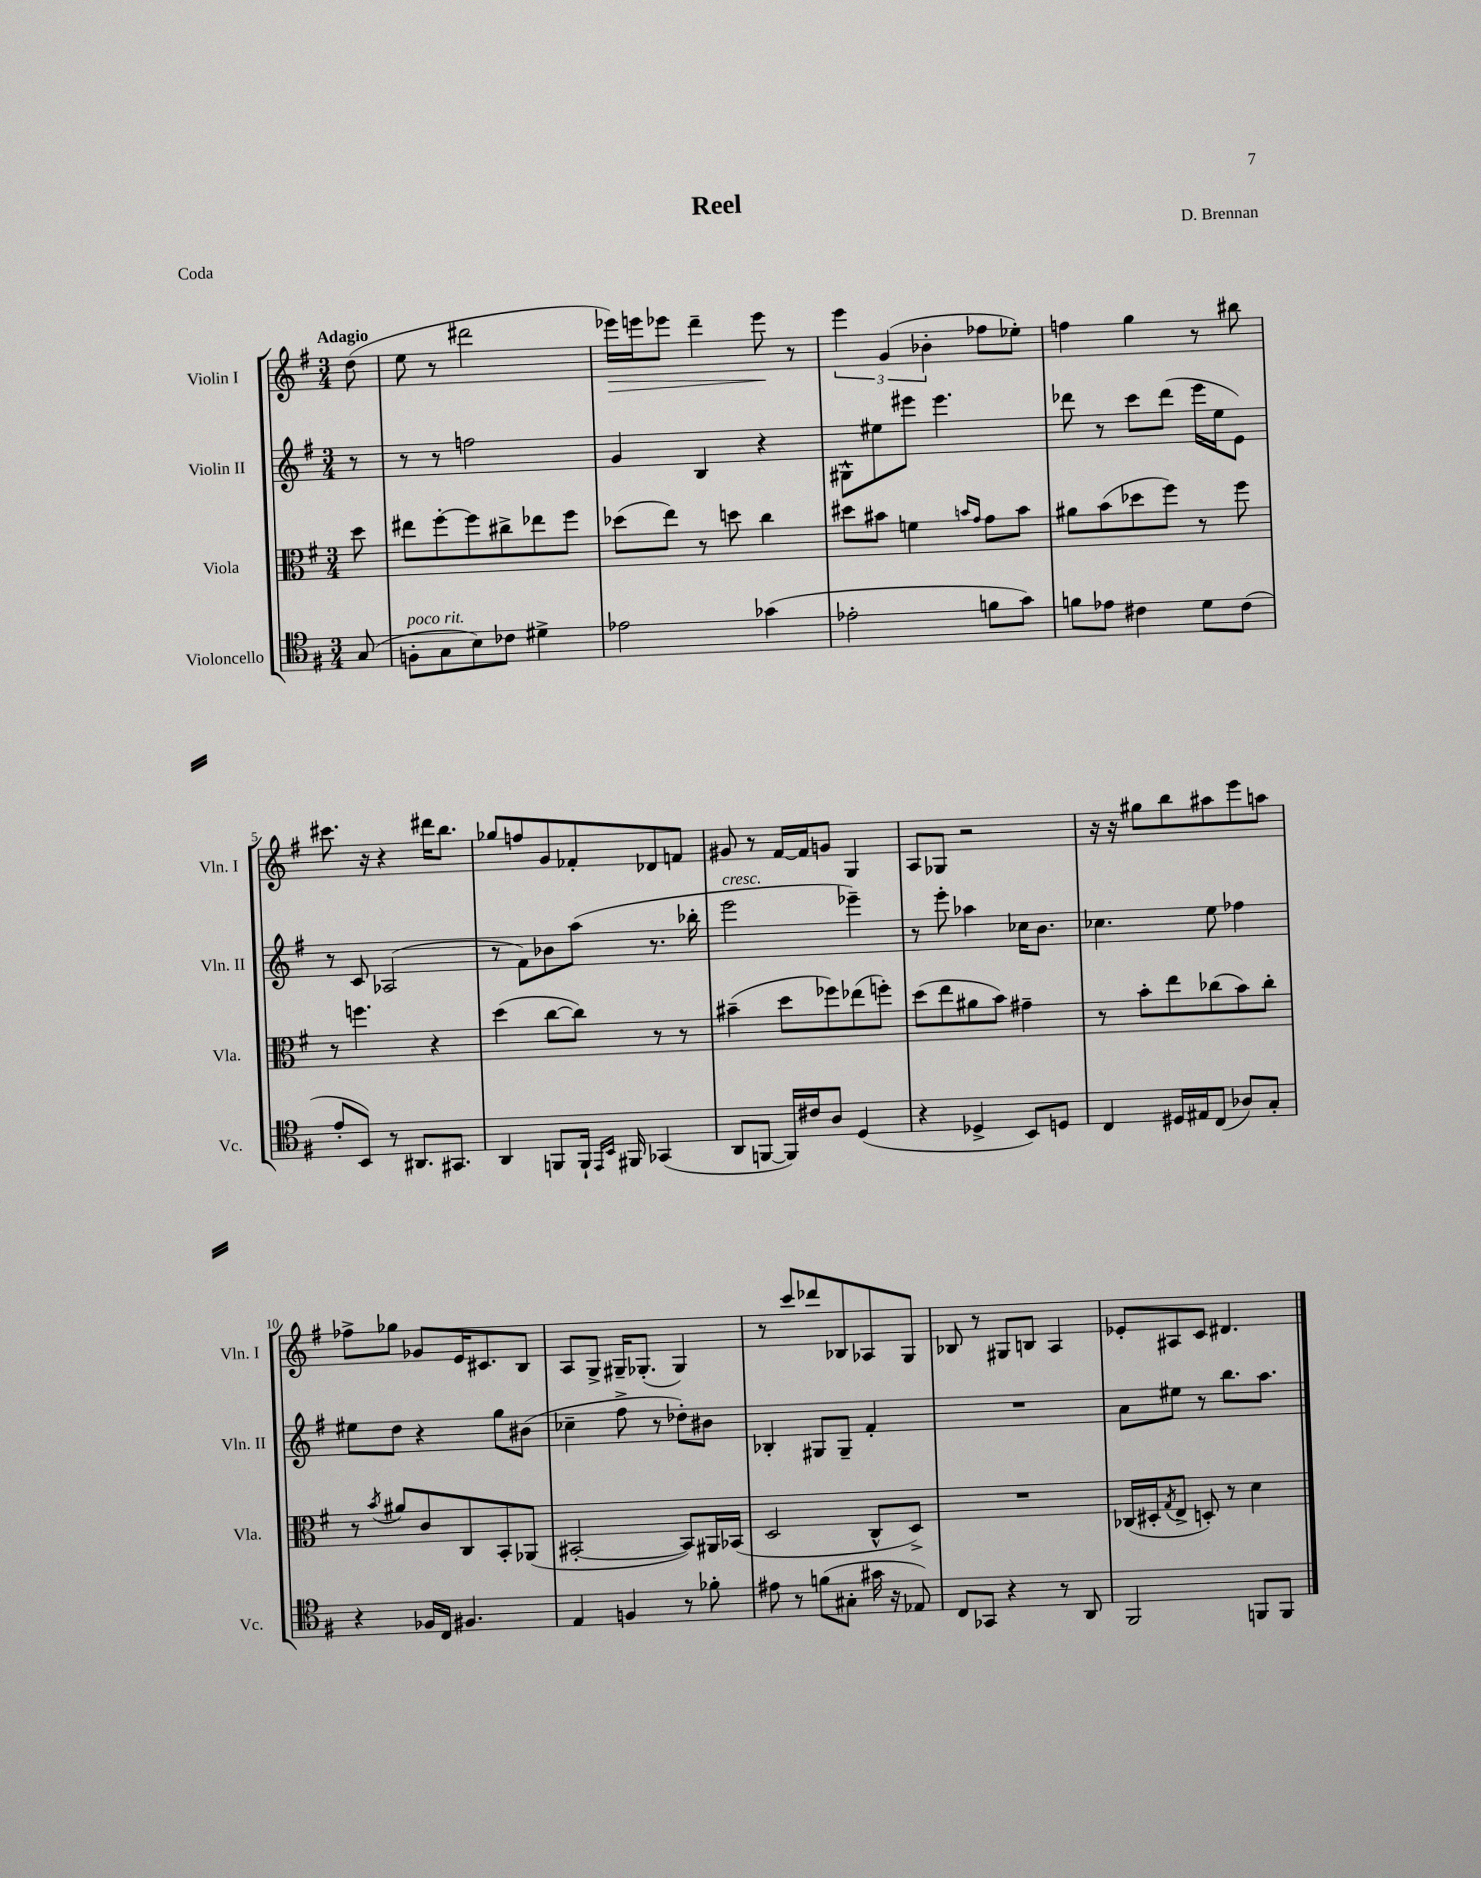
\header { title = "Reel" composer = "D. Brennan" piece = "Coda" }
<<
\new StaffGroup <<
\new Staff = "s0" \with { instrumentName = "Violin I" shortInstrumentName = "Vln. I" } {
    \clef treble \key g \major \numericTimeSignature \time 3/4 \partial 8 \tempo "Adagio"
    d''8( |
    e''8 r8 dis'''2 |
    ees'''16\>) e'''16 ees'''8 d'''4-- ees'''8\! r8 |
    \tuplet 3/2 { e'''4 g'4( bes'4-. } fes''8 ees''8-.) |
    f''4 g''4 r8 bis''8 |
    cis'''8. r16 r4 dis'''16 b''8. |
    ges''8 f''8 g'8 fes'8-. des'8 f'8 |
    gis'8 r8 fis'16~ fis'16 g'8 g4 |
    a8 ges8 r2 |
    r16 r16 gis''8 b''8 ais''8 e'''8 a''8 |
    fes''8-> ges''8 ges'8 e'16 cis'8. b8 |
    a8 g8-> gis16-- ges8.-.( ges4) |
    r8 c'''8 des'''8 bes8 aes8 g8 |
    bes8 r8 gis8 b8 a4 |
    ees'8-. ais8 c'8 dis'4. \bar "|." |
}
\new Staff = "s1" \with { instrumentName = "Violin II" shortInstrumentName = "Vln. II" } {
    \clef treble \key g \major \numericTimeSignature \time 3/4 \partial 8
    r8 |
    r8 r8 f''2 |
    g'4 b4 r4 |
    gis8-^ eis''8 eis'''8 eis'''4. |
    des'''8 r8 c'''8 des'''8( e'''16 e''16 e'8) |
    r8 c'8 aes2( |
    r8 fis'8) bes'8 a''8( r8. bes''16-. |
    e'''2^\markup { \italic "cresc." } ees'''4--) |
    r8 e'''8-. aes''4 ces''16 b'8. |
    ces''4. e''8 fes''4 |
    eis''8 d''8 r4 g''8 bis'8( |
    ces''4-- fis''8-> r8 des''8-.) bis'8 |
    bes4-. gis8 gis8-- fis'4-. |
    R2. |
    a'8 eis''8 r8 b''8. a''8. \bar "|." |
}
\new Staff = "s2" \with { instrumentName = "Viola" shortInstrumentName = "Vla." } {
    \clef alto \key g \major \numericTimeSignature \time 3/4 \partial 8
    d''8 |
    eis''8 fis''8~-. fis''8 cis''8-> ees''8 fis''8 |
    des''8( e''8) r8 d''8 c''4 |
    dis''8 bis'8 f'4 \grace { b'16 g'16 } g'8 b'8 |
    ais'8 b'8( des''8 fis''8) r8 fis''8 |
    r8 f''4. r4 |
    d''4( c''8~ c''8) r8 r8 |
    bis'4--( d''8 fes''8) ees''8( f''8-.) |
    d''8( e''8 ais'8 b'8) gis'4-- |
    r8 b'8-. e''8 ces''8( b'8) ces''8-. |
    r8 \acciaccatura { b'8 } ais'8 c'8 c8 b,8-. aes,8( |
    bis,2~-. bis,8) ais,16 bes,16( |
    d2 c8-^ d8->) |
    R2. |
    ces16( dis16-. \acciaccatura { g8 } e8-> d8-.) r8 d'4 \bar "|." |
}
\new Staff = "s3" \with { instrumentName = "Violoncello" shortInstrumentName = "Vc." } {
    \clef tenor \key g \major \numericTimeSignature \time 3/4 \partial 8
    g8( |
    f8-.^\markup { \italic "poco rit." } g8 b8) ces'8 dis'4-> |
    ees'2 ges'4( |
    ees'2-. f'8 g'8) |
    f'8 ees'8 cis'4 d'8 cis'8( |
    e'8-. b,8) r8 ais,8. gis,8. |
    a,4 f,8 f,16-! \grace { e,16 b,16 } fis,16 ges,4( |
    a,8 f,8~ f,16) cis'16 a8 d4( |
    r4 des4-> b,8) d8 |
    c4 dis16 eis16 c8( aes8) g8-. |
    r4 fes16 c16 fis4. |
    e4 f4 r8 fes'8-. |
    eis'8 r8 f'8( gis8-. gis'16 r16 ees8) |
    c8 ges,8 r4 r8 a,8 |
    fis,2 f,8 f,8 \bar "|." |
}
>>
>>
